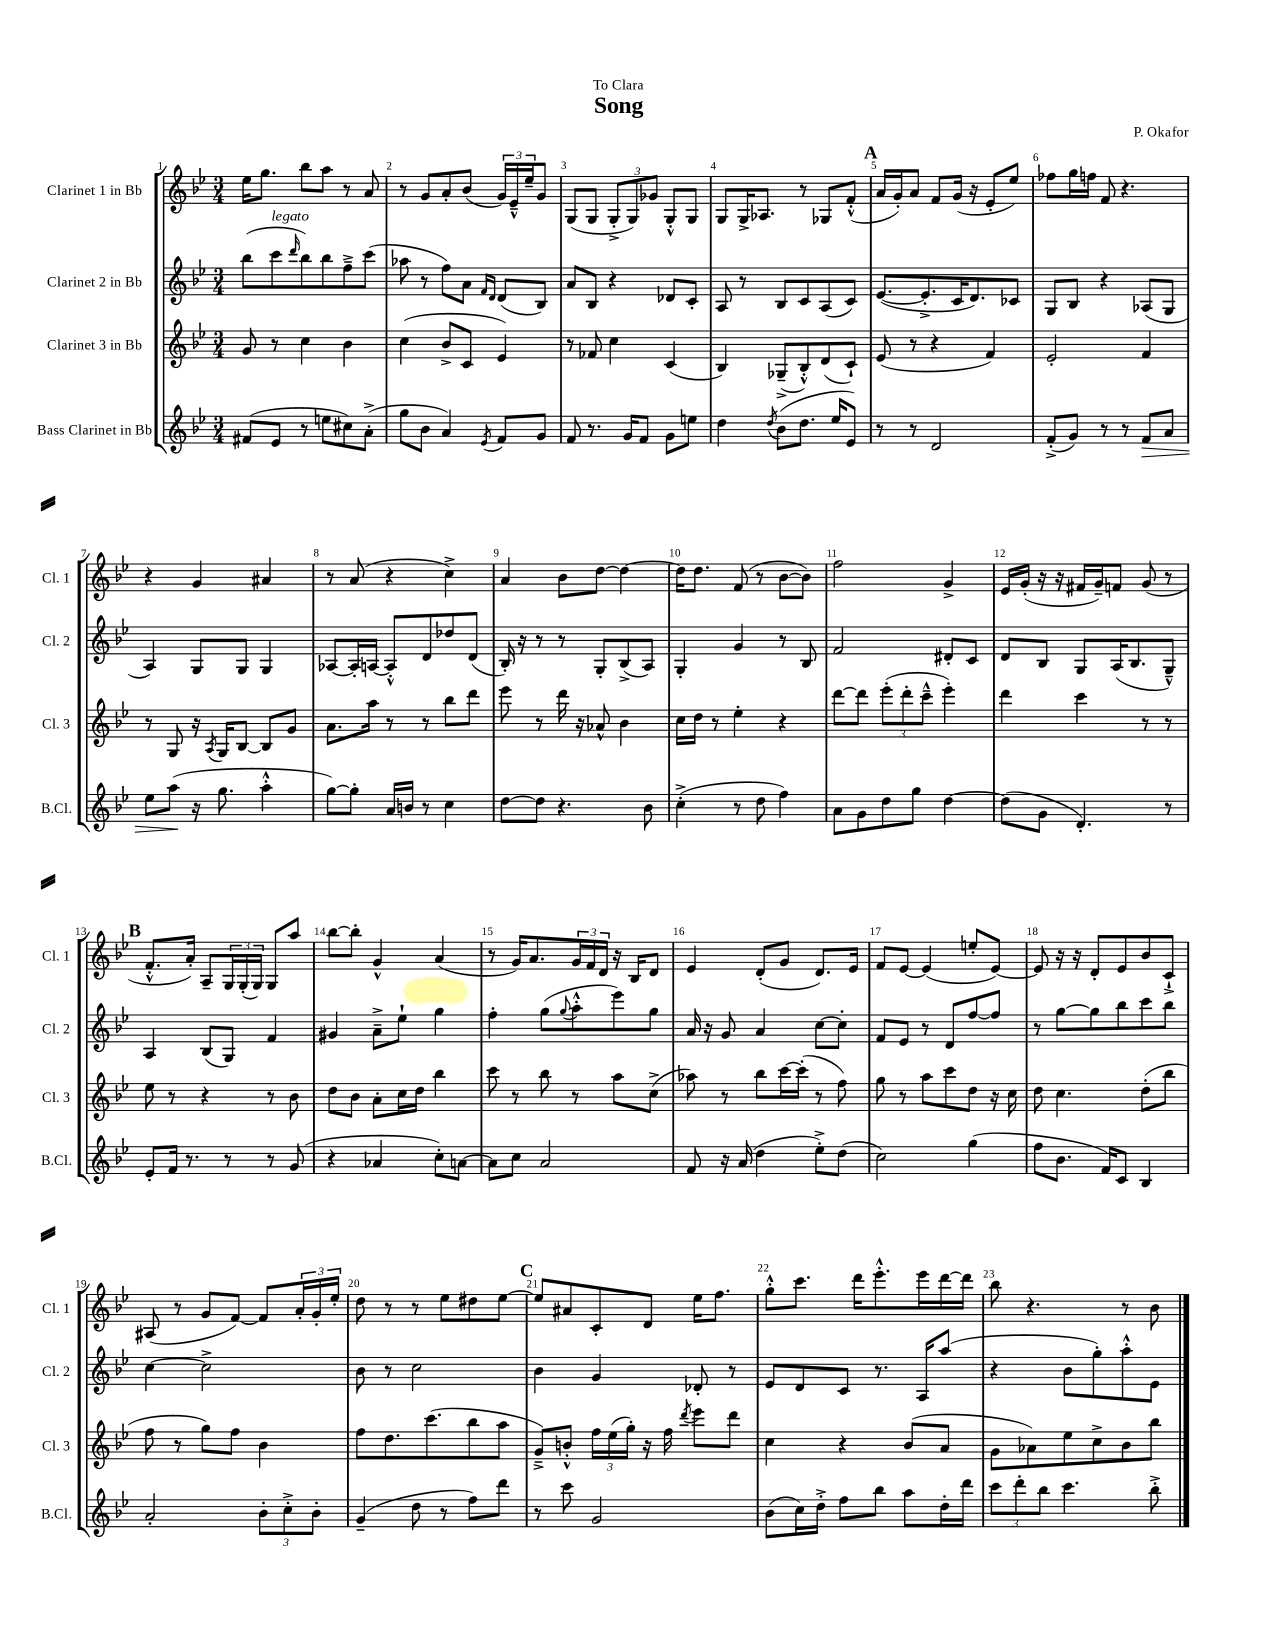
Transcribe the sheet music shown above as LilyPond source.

\header { title = "Song" composer = "P. Okafor" dedication = "To Clara" }
<<
\new StaffGroup <<
\new Staff = "s0" \with { instrumentName = "Clarinet 1 in Bb" shortInstrumentName = "Cl. 1" } {
    \clef treble \key bes \major \numericTimeSignature \time 3/4
    ees''16 g''8. bes''8 a''8 r8 a'8 |
    r8 g'8 a'8-. bes'8( \tuplet 3/2 { g'16) ees'16---^ ees''16-- } g'8 |
    g8( g8 \tuplet 3/2 { g8-.-> g8) ges'8 } g8-.-^ g8 |
    g8 g16-> aes8. r8 ges8 f'8-.-^( |
    \mark \markup { \bold "A" } a'16 g'16-.) a'8 f'8 g'16( r16 ees'8-. ees''8) |
    fes''8 g''16 f''16 f'8 r4. |
    r4 g'4 ais'4 |
    r8 a'8( r4 c''4->) |
    a'4 bes'8 d''8~ d''4~ |
    d''16 d''8. f'8( r8 bes'8~ bes'8) |
    f''2 g'4-> |
    ees'16 g'16-.( r16 r16 fis'16 g'16--) f'8 g'8( r8 |
    \mark \markup { \bold "B" } f'8.-.-^ a'16-.) a8-- \tuplet 3/2 { g16 g16-.( g16) } g8 a''8 |
    bes''8~ bes''8-. g'4-^ a'4( |
    r8 g'16) a'8. \tuplet 3/2 { g'16 f'16 d'16 } r16 bes16 d'8 |
    ees'4 d'8-.( g'8 d'8.) ees'16 |
    f'8 ees'8~ ees'4( e''8-. ees'8~) |
    ees'8 r16 r16 d'8-. ees'8 bes'8 c'8-!-> |
    ais8( r8 g'8 f'8~) f'8 \tuplet 3/2 { a'16-. g'16-. ees''16-. } |
    d''8 r8 r8 ees''8 dis''8 ees''8~ |
    \mark \markup { \bold "C" } ees''8 ais'8 c'8-. d'8 ees''16 f''8. |
    g''8-.-^ c'''8. d'''16 ees'''8.-.-^ ees'''16 d'''16~ d'''16 |
    bes''8 r4. r8 bes'8 \bar "|." |
}
\new Staff = "s1" \with { instrumentName = "Clarinet 2 in Bb" shortInstrumentName = "Cl. 2" } {
    \clef treble \key bes \major \numericTimeSignature \time 3/4
    bes''8( c'''8^\markup { \italic "legato" } \grace { d'''16 } bes''8) bes''8 f''8---> c'''8( |
    aes''8 r8 f''8) a'8 \grace { f'16 d'16 } d'8( bes8) |
    a'8 bes8 r4 des'8 c'8-. |
    a8 r8 bes8 c'8 a8( c'8) |
    \mark \markup { \bold "A" } ees'8.~( ees'8.-.-> c'16 d'8.) ces'8 |
    g8 bes8 r4 aes8( g8 |
    a4) g8 g8 g4 |
    aes8~ aes16-. a16~ a8-.-^ d'8 des''8 d'8( |
    bes16-.) r16 r8 r8 g8-. bes8->( a8) |
    g4-. g'4 r8 bes8 |
    f'2 dis'8-. c'8 |
    d'8 bes8 g8 a16( bes8. g8---^) |
    \mark \markup { \bold "B" } a4 bes8( g8) f'4 |
    gis'4 a'8---> ees''8-! g''4 |
    f''4-. g''8( \appoggiatura { g''8 } a''8-.-^ ees'''8) g''8 |
    a'16 r16 g'8 a'4 c''8~ c''8-. |
    f'8 ees'8 r8 d'8 f''8~ f''8 |
    r8 g''8~ g''8 bes''8 c'''8 bes''8 |
    c''4~ c''2-> |
    bes'8 r8 c''2 |
    \mark \markup { \bold "C" } bes'4 g'4 des'8-. r8 |
    ees'8 d'8 c'8 r8. a16 a''8( |
    r4 bes'8 g''8-.) a''8-.-^ ees'8 \bar "|." |
}
\new Staff = "s2" \with { instrumentName = "Clarinet 3 in Bb" shortInstrumentName = "Cl. 3" } {
    \clef treble \key bes \major \numericTimeSignature \time 3/4
    g'8 r8 c''4 bes'4 |
    c''4( bes'8-> c'8 ees'4) |
    r8 fes'8 c''4 c'4( |
    bes4) ges8--->( bes8-.-^) d'8( c'8-!) |
    \mark \markup { \bold "A" } ees'8( r8 r4 f'4) |
    ees'2-. f'4 |
    r8 g8 r16 \acciaccatura { a8 } g16 bes8~ bes8 g'8 |
    a'8. a''16 r8 r8 bes''8 d'''8 |
    ees'''8 r8 d'''16 r16 aes'8-^ bes'4 |
    c''16 d''16 r8 ees''4-. r4 |
    d'''8~ d'''8 \tuplet 3/2 { ees'''8-.( d'''8-. c'''8---^ } ees'''4-.) |
    d'''4 c'''4 r8 r8 |
    \mark \markup { \bold "B" } ees''8 r8 r4 r8 bes'8 |
    d''8 bes'8 a'8-. c''16 d''16 bes''4 |
    c'''8 r8 bes''8 r8 a''8 c''8->( |
    aes''8) r8 bes''8 c'''16~ c'''16-.( r8 f''8) |
    g''8 r8 a''8 c'''8 d''8 r16 c''16 |
    d''8 c''4. d''8-.( bes''8 |
    f''8 r8 g''8) f''8 bes'4 |
    f''8 d''8. c'''8.( bes''8 a''8 |
    \mark \markup { \bold "C" } g'8--->) b'8-.-^ \tuplet 3/2 { f''16 ees''16( g''16-.) } r16 f''16 \acciaccatura { d'''8 } ees'''8 d'''8 |
    c''4 r4 bes'8( a'8 |
    g'8 aes'8) ees''8 c''8-> bes'8 bes''8 \bar "|." |
}
\new Staff = "s3" \with { instrumentName = "Bass Clarinet in Bb" shortInstrumentName = "B.Cl." } {
    \clef treble \key bes \major \numericTimeSignature \time 3/4
    fis'8( ees'8 r8 e''8 cis''8) a'8-.->( |
    g''8 bes'8 a'4) \acciaccatura { ees'8 } f'8 g'8 |
    f'8 r8. g'16 f'8 g'8 e''8 |
    d''4 \acciaccatura { d''8 } bes'8( d''8. ees''16 ees'8) |
    \mark \markup { \bold "A" } r8 r8 d'2 |
    f'8-.->( g'8) r8 r8 f'8\> a'8 |
    ees''8 a''8\!( r16 g''8. a''4-.-^ |
    g''8~) g''8-. a'16 b'16 r8 c''4 |
    d''8~ d''8 r4. bes'8 |
    c''4-.->( r8 d''8 f''4) |
    a'8 g'8 d''8 g''8 d''4~ |
    d''8( g'8 d'4.-.) r8 |
    \mark \markup { \bold "B" } ees'8-. f'16 r8. r8 r8 g'8( |
    r4 aes'4 c''8-.) a'8~ |
    a'8 c''8 a'2 |
    f'8 r16 a'16( d''4 ees''8-.->) d''8( |
    c''2) g''4( |
    f''8 bes'8. f'16) c'8 bes4 |
    a'2-. \tuplet 3/2 { bes'8-. c''8-.-> bes'8-. } |
    g'4--( d''8 r8 f''8) d'''8 |
    \mark \markup { \bold "C" } r8 c'''8 g'2 |
    bes'8( c''16) d''16-.-> f''8 bes''8 a''8 d''16-. d'''16 |
    \tuplet 3/2 { c'''8 d'''8-. bes''8 } c'''4. bes''8-.-> \bar "|." |
}
>>
>>
\layout { \context { \Score \override BarNumber.break-visibility = ##(#f #t #t) barNumberVisibility = #all-bar-numbers-visible } }
